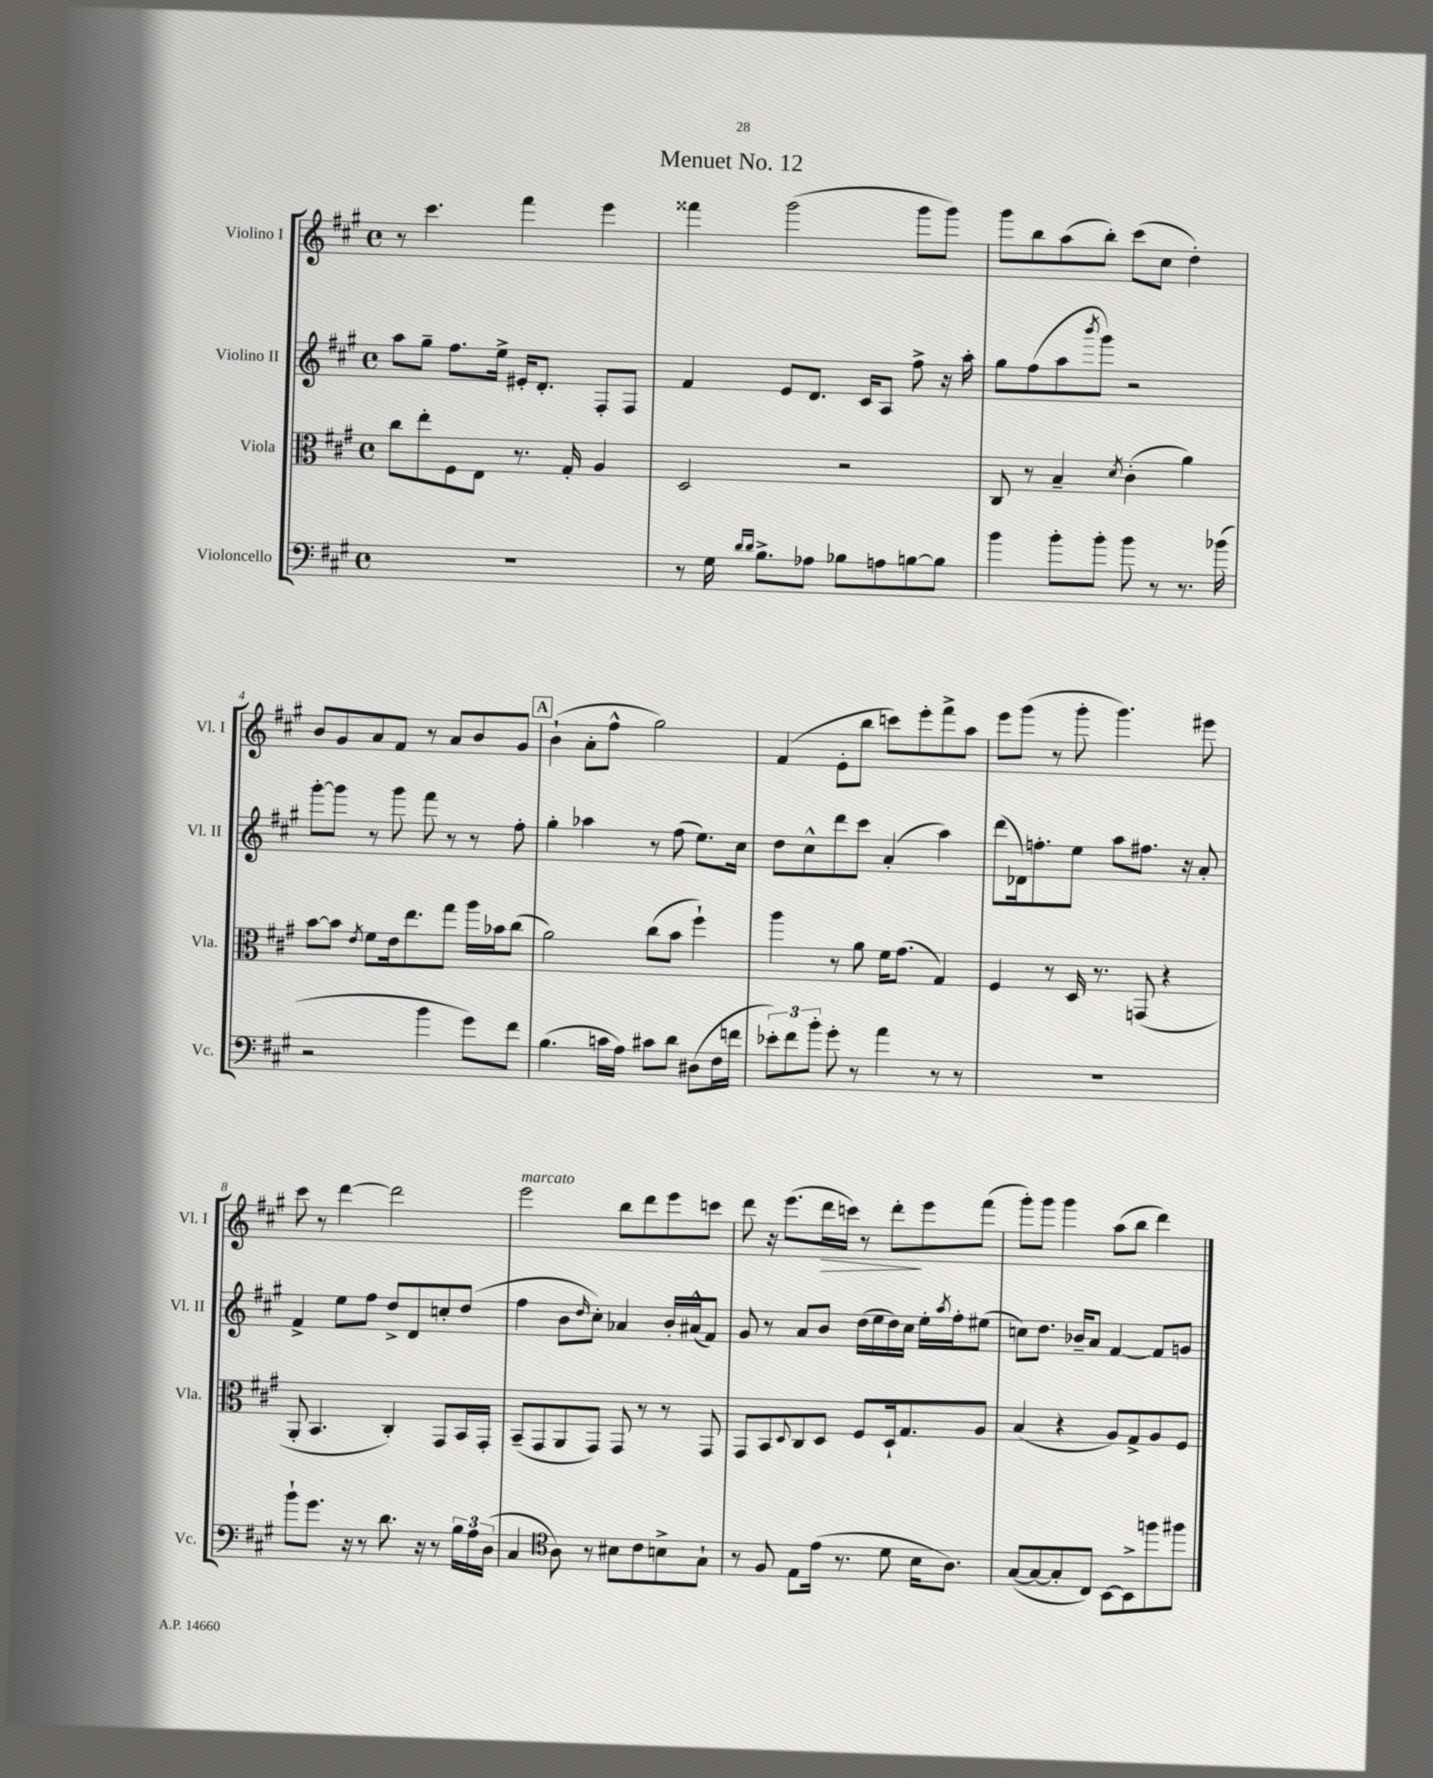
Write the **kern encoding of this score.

**kern	**kern	**kern	**kern	**dynam
*part4	*part3	*part2	*part1	*part1
*staff4	*staff3	*staff2	*staff1	*staff1
*I"Violoncello	*I"Viola	*I"Violino II	*I"Violino I	*
*I'Vc.	*I'Vla.	*I'Vl. II	*I'Vl. I	*
*clefF4	*clefC3	*clefG2	*clefG2	*
*k[f#c#g#]	*k[f#c#g#]	*k[f#c#g#]	*k[f#c#g#]	*
*M4/4	*M4/4	*M4/4	*M4/4	*
*met(c)	*met(c)	*met(c)	*met(c)	*
=1	=1	=1	=1	=1
1r	8cc#\L	8aa\L	8r	.
.	8ee'\	8gg#~\J	4.ccc#\	.
.	8F#\	8.ff#\L	.	.
.	8E\J	.	.	.
.	.	16ee^\Jk	.	.
.	8.r	16e#X'/KL	4fff#\	.
.	.	8.d'/J	.	.
.	16G#'/	.	.	.
.	4A/	8F#'/L	4eee\	.
.	.	8F#/J	.	.
=2	=2	=2	=2	=2
8r	2D/	4f#/	4fff##X\	.
16G#\	.	.	.	.
16qqd/LL	.	.	.	.
16qqd/JJ	.	.	.	.
8.B^\L	.	.	.	.
.	.	8e/L	(2ggg#\	.
8A-X\J	.	8.d/J	.	.
8B-X\L	2r	.	.	.
.	.	16c#/KL	.	.
8An\	.	8A/J	.	.
[8Bn\	.	8ff#^\	8ggg#\L	.
8B\J]	.	16r	8ggg#\J)	.
.	.	16aa'\	.	.
=3	=3	=3	=3	=3
4b\	8C#/	8gg#\L	8ggg#\L	.
.	8r	(8ff#\	8bb\	.
8b'\L	4B~/	8aa\	(8aa\	.
.	.	8qbbb/	.	.
8b'\J	.	8ggg#\J)	8bb'\J)	.
.	8qd/	.	.	.
8b\	(4c#'\	2r	(8ccc#\L	.
8r	.	.	8cc#\J	.
8.r	4a\)	.	4dd'\)	.
(16b-X\	.	.	.	.
!!LO:LB:g=z
=4	=4	=4	=4	=4
2r	[8b\L	[8ggg#'\L	8b/L	.
.	8b\J]	8ggg#\J]	8g#/	.
.	8qe/	.	.	.
.	8f#\L	8r	8a/	.
.	16e\k	8ggg#\	8f#/J	.
.	8.ee\	.	.	.
4b\	.	8fff#\	8r	.
.	8gg#\J	8r	8a/L	.
8g#\L)	16aa\LL	8r	8b/	.
.	16b-X\J	.	.	.
8f#\J	(8cc#\J	8ff#'\	8g#/J	.
!!LO:REH:place=s1:t=A
=5	=5	=5	=5	=5
(4.B\	2a\)	4gg#'\	(4b`\	.
.	.	4aa-X\	8a'\L	.
16cn\LL	.	.	8ff#^^\J	.
16A\JJ)	.	.	.	.
8c#X\L	(8cc#\L	8r	2gg#\)	.
8d\J	8b\J	(8ff#\	.	.
(8D#X\L	4ff#`\)	8.ee\L)	.	.
16F#\L	.	.	.	.
16fn\JJ	.	16cc#\Jk	.	.
=6	=6	=6	=6	=6
12e-X'\L)	4aa\	8dd\L	(4f#/	.
12f#\	.	.	.	.
.	.	8cc#^^\	.	.
12b'\J	.	.	.	.
8g#'\	8r	8ddd\	8e'\L	.
8r	8a\	8ccc#\J	8bb\J	.
4a\	16f#\KL	(4a'/	8cccn\L)	.
.	(8.g#\J	.	.	.
.	.	.	8eee'\	.
8r	4G#/)	4aa\)	8fff#^\	.
8r	.	.	8aa\J	.
=7	=7	=7	=7	=7
1r	4F#/	(8ddd\L	8eee\L	.
.	.	16d-X\k)	(8ggg#\J	.
.	.	8.ffn'\	.	.
.	8r	.	8r	.
.	16D/	8ee\J	8ggg#'\	.
.	8.r	.	.	.
.	.	8aa\L	4.ggg#\)	.
.	(8GGn/	8.ff#X\J	.	.
.	4r	.	.	.
.	.	16r	.	.
.	.	8a'/	8eee#X\	.
!!LO:LB:g=z
=8	=8	=8	=8	=8
8b`\L	8AA'/	4f#^/	8ccc#\	.
8.g#\J	4.BB/	.	8r	.
.	.	8ee\L	[4ddd\	.
16r	.	.	.	.
8r	.	8ff#\J	.	.
8.d\	4C#'/)	8dd^/L	2ddd\]	.
.	.	8d/	.	.
16r	.	.	.	.
8r	8GG#/L	8ccn'/	.	.
24B\LL	16BB/L	(8dd/J	.	.
24A\	.	.	.	.
.	16GG#'/JJ	.	.	.
(24D\JJ	.	.	.	.
=9	=9	=9	=9	=9
!	!	!	!LO:TX:a:i:t=marcato	!
4C#/	(8BB~/L	4ff#\	2eee\	.
.	8GG#/	.	.	.
*clefC4	*	*	*	*
8A\)	8AA/	8b\L	.	.
.	.	16qqdd/	.	.
8r	8GG#/J)	8cc#'\J)	.	.
8B#X\L	8GG#/	4a-X/	8bb\L	.
8c#\	8r	.	8ddd\	.
8Bn^\	8r	16b'/LL	8eee\	.
.	.	(16a#X^^/J	.	.
8G#`\J	8GG#/	8f#/J)	8cccn\J	.
=10	=10	=10	=10	=10
8r	8GG#/L	8g#/	8ddd\	.
8F#/	8BB/	8r	16r	.
.	.	.	(8.eee\L	.
.	8qqD/	.	.	.
8E\L	8C#/	8a/L	.	.
!	!	!	!	!LO:HP:b
(16e\Jk	8D/J	8b/J	16ddd\L	>
8.r	.	.	16cccn\JJ)	.
.	8F#/L	(16dd\LL	8r	.
.	.	16ee\	.	.
8d\	16D`/k	16dd\)	8ddd'\L	.
.	8.G#/	16cc#\JJ	.	.
16B\KL	.	16ee'\LL	8eee\	]
.	.	8qaa/	.	.
8.A\J)	.	16ff#'\J	.	.
.	8A/J	(8ee#X\J	(8fff#\J	.
=11	=11	=11	=11	=11
([8G#/L	(4B/	8ccn\L)	8ggg#'\L)	.
8G#/_	.	8.dd\J	8ggg#\J	.
8G#'/]	4r	.	4ggg#\	.
.	.	16b-X~/KL	.	.
8C#/J)	.	8a/J	.	.
[8BB\L	8A/L)	[4f#/	(8aa\L	.
8BB^\]	8G#^/	.	8bb\J	.
8ffn\	8A/	8f#/L]	4ddd\)	.
8ff#X\J	8F#/J	8gn/J	.	.
==	==	==	==	==
*-	*-	*-	*-	*-
